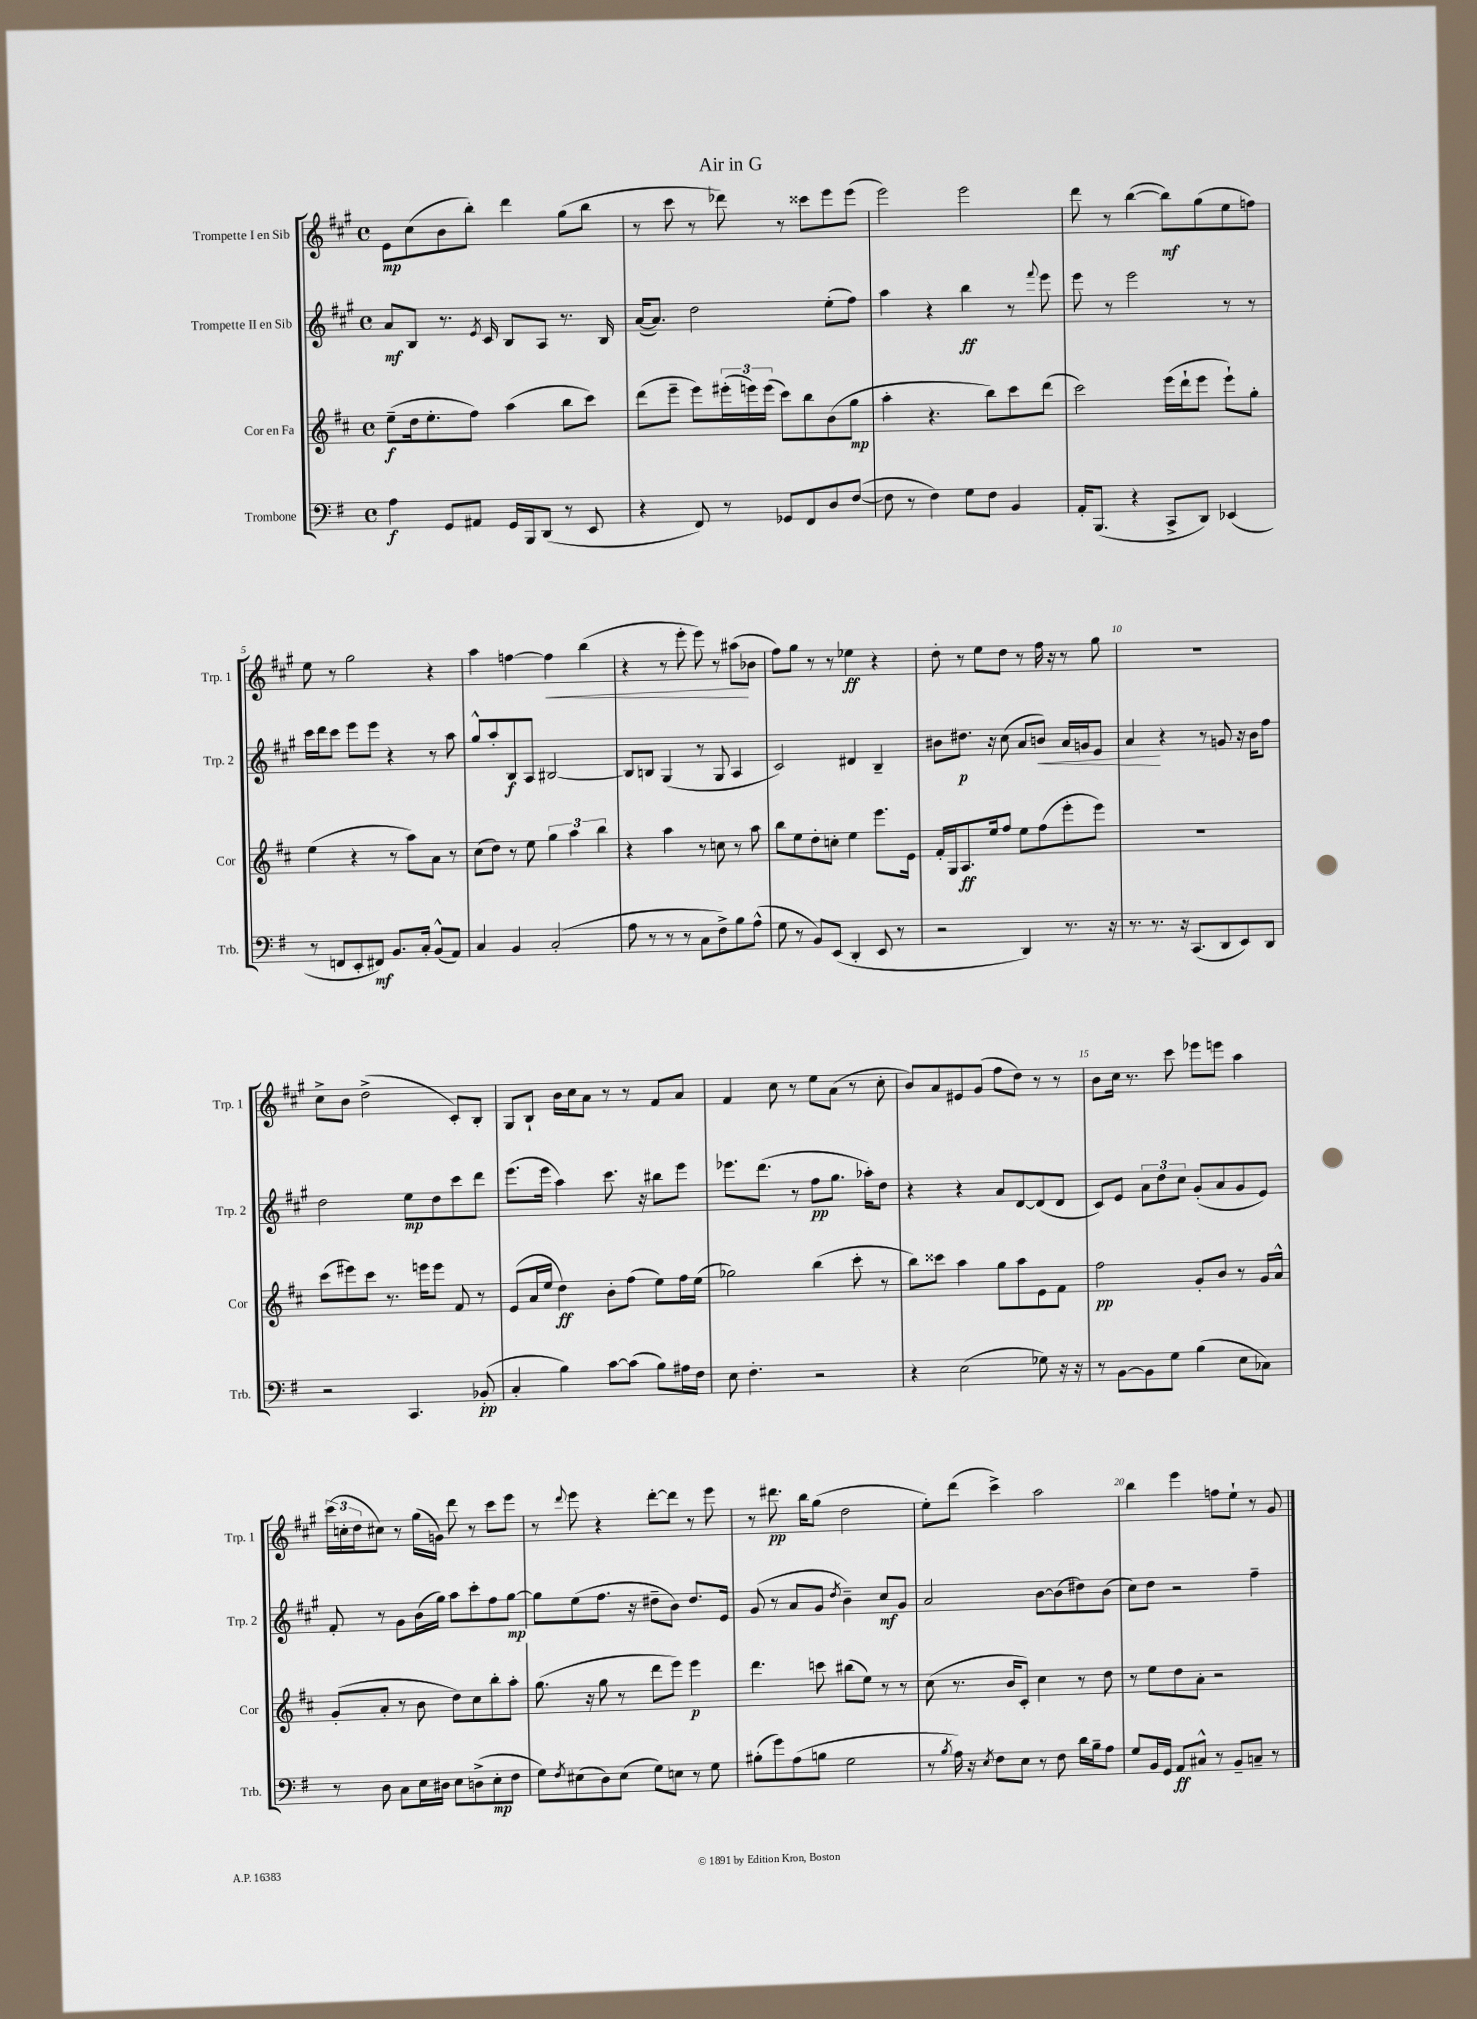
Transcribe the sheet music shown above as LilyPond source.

\header { title = "Air in G" }
<<
\new StaffGroup <<
\new Staff = "s0" \with { instrumentName = "Trompette I en Sib" shortInstrumentName = "Trp. 1" } {
    \clef treble \key a \major \defaultTimeSignature \time 4/4
    e'8\mp cis''8( b'8 b''8-.) d'''4 gis''8( b''8 |
    r8 cis'''8 r8 des'''8) r8 cisis'''8 e'''8 e'''8( |
    e'''2) e'''2 |
    d'''8 r8 b''4~( b''8\mf) gis''8( e''8 f''8) |
    e''8 r8 gis''2 r4 |
    a''4 f''4~ f''4\< b''4( |
    r4 r8 e'''8-. e'''8) r8 ais''8\!( bes'8 |
    fis''8) gis''8 r8 r8 ees''4\ff r4 |
    d''8-. r8 e''8 d''8 r8 fis''16 r16 r8 gis''8 |
    R1 |
    cis''8-> b'8 d''2->( cis'8-.) b8-. |
    gis8 b8-! b'16 cis''16 a'8 r8 r8 fis'8 a'8 |
    fis'4 cis''8 r8 e''8 a'8( r8 cis''8-. |
    b'8) a'8 eis'8 gis'8( fis''8 d''8) r8 r8 |
    b'8 cis''16 r8. cis'''8 ees'''8 e'''8 a''4 |
    \tuplet 3/2 { cis'''16( c''16-. d''16 } cis''8) r8 gis''16( g'16) d'''8 r8 cis'''8 e'''8 |
    r8 \appoggiatura { d'''8 } e'''8 r4 d'''8~-. d'''8 r8 e'''8 |
    r8 dis'''8.\pp b''16 gis''8( d''2 |
    e''8-.) d'''8( cis'''4->) a''2 |
    b''4 e'''4 f''8 e''8-! r8 gis'8 \bar "|." |
}
\new Staff = "s1" \with { instrumentName = "Trompette II en Sib" shortInstrumentName = "Trp. 2" } {
    \clef treble \key a \major \defaultTimeSignature \time 4/4
    a'8\mf b8 r8. \acciaccatura { e'8 } cis'16 b8 a8 r8. b16 |
    a'16~( a'8.) d''2 e''8-.( fis''8) |
    a''4 r4 b''4\ff r8 \appoggiatura { fis'''8 } e'''8 |
    e'''8 r8 e'''2 r8 r8 |
    cis'''16 d'''16 cis'''8 e'''8 e'''8 r4 r8 a''8 |
    gis''8-^ a''8-. b8\f a8 bis2~ |
    bis8 b8 gis4( r8 gis8 a4 |
    cis'2) dis'4 b4-- |
    bis'8 dis''8.\p r16 cis''8( a'8 b'8\<) a'16 g'16 e'8 |
    a'4\! r4 r8 g'8 r16 b'16 fis''8 |
    d''2 e''8\mp d''8 cis'''8 d'''8 |
    e'''8.( e'''16 a''4) cis'''8. r16 bis''8 e'''8 |
    ees'''8. d'''8.( r8 fis''8\pp gis''8. aes''16-.) d''8 |
    r4 r4 a'8 d'8~ d'8( d'8 |
    cis'8) e'8 \tuplet 3/2 { a'8 d''8 cis''8 } gis'8-.( a'8 gis'8 e'8) |
    fis'8-. r8 gis'8 b'16( gis''16) a''8 cis'''8-. fis''8 gis''8~\mp |
    gis''8 e''8( fis''8. r16 dis''8-- b'8) dis''8. e'16 |
    gis'8( r8 a'8 gis'8 \acciaccatura { d''8 } b'4--) cis''8\mf gis'8 |
    a'2 b'8~ b'8( dis''8) b'8( |
    cis''8) d''8 r2 fis''4-- \bar "|." |
}
\new Staff = "s2" \with { instrumentName = "Cor en Fa" shortInstrumentName = "Cor" } {
    \clef treble \key d \major \defaultTimeSignature \time 4/4
    e''8--\f( d''16 e''8.-. fis''8) a''4( b''8 cis'''8) |
    d'''8( e'''8-- e'''8) \tuplet 3/2 { eis'''16-.( e'''16) e'''16( } cis'''8) b''8 b'8( g''8\mp |
    a''4-. r4. b''8) cis'''8 d'''8( |
    cis'''2) e'''16( d'''16-! e'''8 e'''8-!) g''8-. |
    e''4( r4 r8 a''8) a'8 r8 |
    cis''8( d''8) r8 e''8 \tuplet 3/2 { g''4 a''4 b''4 } |
    r4 a''4 r8 c''8 r8 a''8 |
    b''8 e''8 d''8-. c''8-. e''4 e'''8. e'16 |
    fis'16-. g16 a8.\ff e''16 fis''8 e''8 fis''8( e'''8-. e'''8) |
    r1 |
    cis'''8( eis'''8) cis'''8 r8. e'''16 e'''8 fis'8 r8 |
    e'8( a'16 e''16 d''4\ff) b'8-. fis''8( e''8) fis''16 e''16( |
    ges''2) b''4( cis'''8-. r8 |
    b''8) cisis'''8 a''4 g''8 a''8 e'8 fis'8 |
    fis''2\pp g'8-. b'8 r8 g'16 a'16-^ |
    g'8-.( a'8-. r8 b'8 d''8) cis''8 b''8-. a''8-. |
    g''8.( r16 g''8 r8 d'''8 e'''8) e'''4\p |
    d'''4. c'''8 bis''8( e''8) r8 r8 |
    cis''8( r8. b'16 cis'8-.) cis''4 r8 d''8 |
    r8 e''8 d''8 a'8-. r2 \bar "|." |
}
\new Staff = "s3" \with { instrumentName = "Trombone" shortInstrumentName = "Trb." } {
    \clef bass \key g \major \defaultTimeSignature \time 4/4
    a4\f g,8 ais,8 g,16 b,,16 d,8( r8 e,8 |
    r4 fis,8) r8 ges,8 fis,8 d8 fis8~( |
    fis8 r8 fis4) g8 fis8 b,4 |
    a,16-. b,,8.( r4 c,8-> d,8) ees,4( |
    r8 f,8 e,8-. fis,8\mf) b,8. c16-. b,8-^( a,8) |
    c4 b,4 c2-.( |
    a8 r8 r8 r8 c8 fis8->) b8 a8-^( |
    g8 r8 b,8) e,8( d,4-. e,8 r8 |
    r2 d,4) r8. r16 |
    r8. r8. r16 c,8.( d,8 e,8) d,8 |
    r2 c,4. bes,8-.\pp( |
    c4-. b4) c'8~ c'8( b8) ais16 fis16 |
    e8 fis4.-. r2 |
    r4 e2( ges8) r16 r16 |
    r8 b,8~ b,8 g8 b4( e8 ces8) |
    r8 d8 c8 e16 dis16 e8 d8->( e8-.\mp fis8 |
    g8) \acciaccatura { fis8 } eis8( d8) eis8( g8) e8 r8 g8 |
    bis8-.( g'8) a8( b8 g2 |
    r8 \acciaccatura { b8 } a16) r16 \acciaccatura { e8 } fis8 e8 r8 fis8 d'16 b16-- a8 |
    g8 b,16 g,16 a,8\ff cis8-^ r8 b,8-- c8-- r8 \bar "|." |
}
>>
>>
\layout { \context { \Score \override BarNumber.break-visibility = ##(#f #t #t) barNumberVisibility = #(every-nth-bar-number-visible 5) } }
